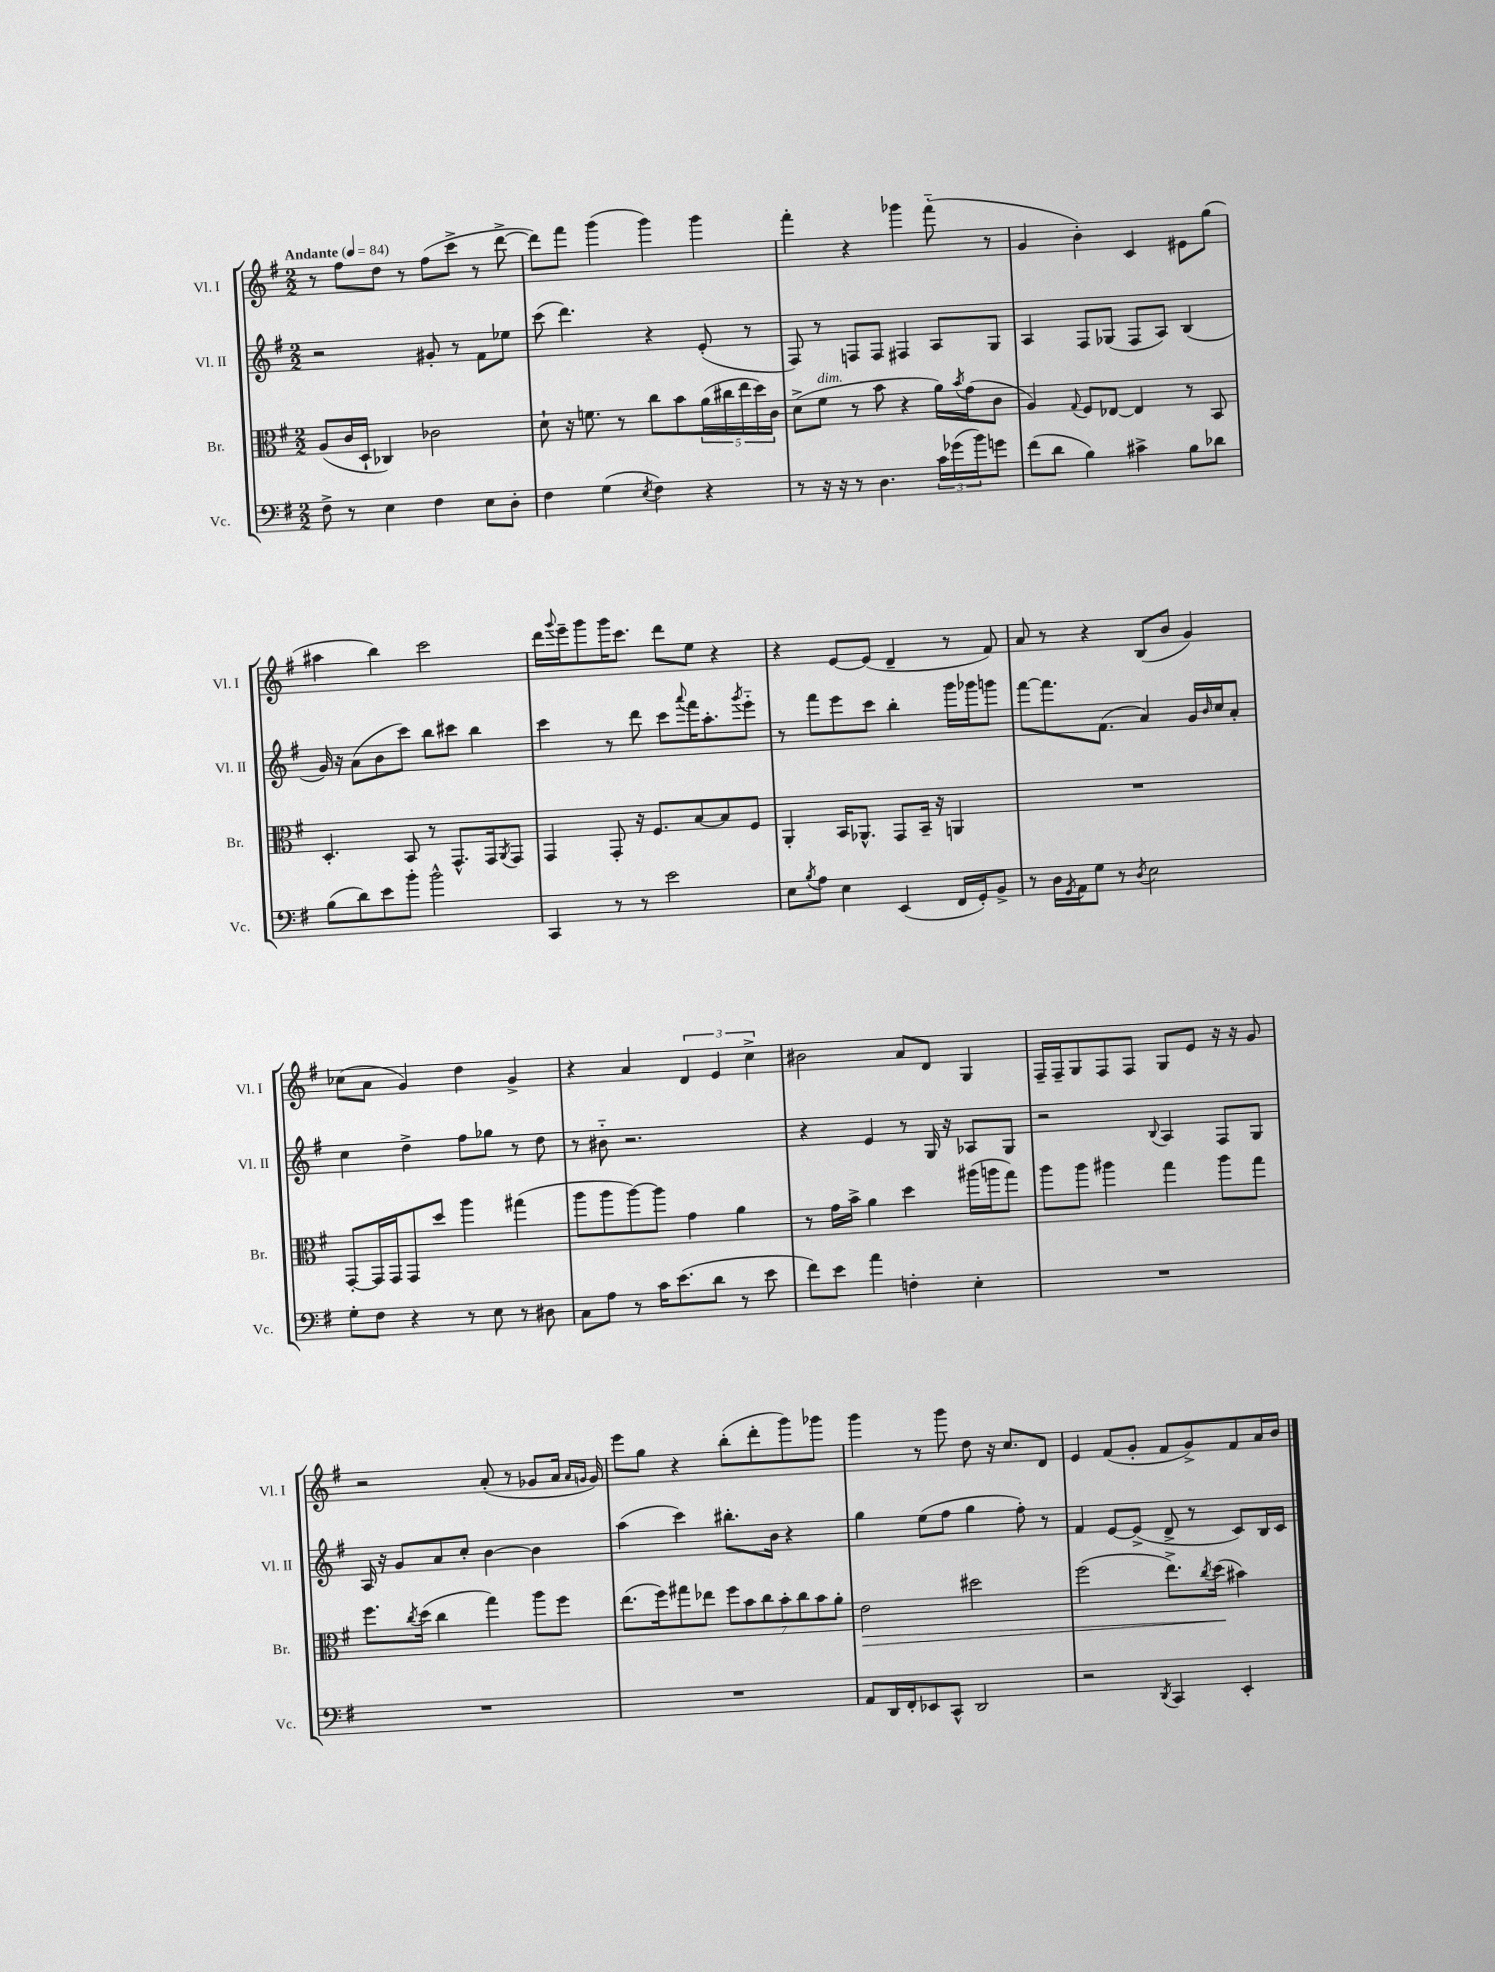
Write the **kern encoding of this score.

**kern	**kern	**dynam	**kern	**kern
*part4	*part3	*part3	*part2	*part1
*staff4	*staff3	*staff3	*staff2	*staff1
*I"Vc.	*I"Br.	*	*I"Vl. II	*I"Vl. I
*I'Vc.	*I'Br.	*	*I'Vl. II	*I'Vl. I
*clefF4	*clefC3	*	*clefG2	*clefG2
*k[f#]	*k[f#]	*	*k[f#]	*k[f#]
*M2/2	*M2/2	*	*M2/2	*M2/2
*MM84	*MM84	*	*MM84	*MM84
=1	=1	=1	=1	=1
!	!	!	!	!LO:TX:a:B:t=Andante
8F#^\	(8A/L	.	2r	8r
8r	16c/L	.	.	8ff#\L
.	16D`/JJ	.	.	.
4E\	4C-X/)	.	.	8dd\J
.	.	.	.	8r
4F#\	2c-X\	.	8g#X'/	(8ff#\L
.	.	.	8r	8ccc^\J
8E\L	.	.	8f#\L	8r
8D'\J	.	.	8ee-X\J	[8ddd^\
=2	=2	=2	=2	=2
4F#\	8d`\	.	(8ccc\	8ddd\L])
.	16r	.	4.ddd\)	8fff#\J
.	8.fn\	.	.	.
(4G\	.	.	.	(4ggg\
.	8r	.	.	.
8qE/	.	.	.	.
4F#\)	8cc\L	.	4r	4ggg\)
.	8b\	.	.	.
4r	(20a\L	.	(8e'/	4ggg\
.	20cc#X\	.	.	.
.	20ee\	.	.	.
.	.	.	8r	.
.	20dd\)	.	.	.
.	20c\JJ	.	.	.
=3	=3	=3	=3	=3
8r	(8d^\L	.	8F#/)	4fff#'\
!	!LO:TX:a:i:t=dim.	!	!	!
16r	8f#\J	.	8r	.
16r	.	.	.	.
8r	8r	.	8Fn/L	4r
4.D\	8b\	.	8F/J	.
.	4r	.	4F#X/	4ggg-X\
24c\LL	16a\LL)	.	8A/L	(8fff#\
(24g-X\	.	.	.	.
.	8qb/	.	.	.
.	(16g\J	.	.	.
24b\J)	.	.	.	.
8gn\J	8c\J	.	8G/J	8r
=4	=4	=4	=4	=4
(8f#\L	4A/)	.	4A/	4g/
8d\J	.	.	.	.
.	8qqG/	.	.	.
4B\)	8F#/L	.	8F#/L	4b'\)
.	[8E-X/J	.	(8G-X/J	.
4c#X^\	4E-/]	.	8F#/L	4c/
.	.	.	8A/J)	.
8B\L	8r	.	(4B/	8e#X\L
8d-X\J	8BB/	.	.	(8gg\J
!!LO:LB:g=z
=5	=5	=5	=5	=5
(8B\L	4.D'/	.	16g/)	4aa#X\
.	.	.	16r	.
8d\)	.	.	(8a\L	.
8e\	.	.	8b\	4bb\)
8b'\J	8BB/	.	8ccc\J)	.
2b^^\	8r	.	8bb\L	2ccc\
.	8.GG^^/L	.	8ccc#X\J	.
.	.	.	4bb\	.
.	16GG/k	.	.	.
.	8qAA/	.	.	.
.	8GG/J	.	.	.
=6	=6	=6	=6	=6
4CC/	4GG/	.	4ccc\	16ddd\LL
.	.	.	.	8qqggg/
.	.	.	.	16eee~\J
.	.	.	.	8ggg\
8r	8GG'/	.	8r	16ggg\K
.	.	.	.	8.ccc\J
8r	16r	.	8ddd\	.
.	8.F#/L	.	.	.
2e\	.	.	8ccc\L	8ddd\L
.	.	.	8qqaaa/	.
.	[8B/	.	16fff#\K	8ee\J
.	.	.	8.aa'\	.
.	8B/]	.	.	4r
.	.	.	8qggg/	.
.	8F#/J	.	8eee\J	.
=7	=7	=7	=7	=7
8E\L	4AA'/	.	8r	4r
8qB/	.	.	.	.
8A\J	.	.	8fff#\L	.
4E\	16BB/KL	.	8eee\	[8e/L
.	8.AA-X^^/J	.	.	.
.	.	.	8ccc\J	(8e/J]
(4EE/	8GG/L	.	4bb'\	4d~/
.	16BB~/Jk	.	.	.
.	16r	.	.	.
16FF#/LL	4AAn/	.	16ggg\LL	8r
16GG'/J)	.	.	16ggg-X\J	.
8BB^/J	.	.	8gggn\J	8f#/)
=8	=8	=8	=8	=8
8r	1r	.	[8fff#\L	8a/
16D\LL	.	.	8.fff#\]	8r
8qGG/	.	.	.	.
16AA\J	.	.	.	.
8G\J	.	.	.	4r
.	.	.	(8.f#\J	.
8r	.	.	.	.
8qD/	.	.	.	.
2E\	.	.	4a/)	(8B/L
.	.	.	.	8b/J
.	.	.	16g/LL	4g/)
.	.	.	16qqb/	.
.	.	.	16cc/J	.
.	.	.	8a'/J	.
!!LO:LB:g=z
=9	=9	=9	=9	=9
8G'\L	[8GG'/L	.	4cc\	(8cc-X\L
8F#\J	16GG/L]	.	.	8a\J
.	16GG/J	.	.	.
4r	8GG/	.	4dd^\	4g/)
.	8dd/J	.	.	.
8r	4aa\	.	8ff#\L	4dd\
8E\	.	.	8gg-X\J	.
8r	(4gg#X\	.	8r	4g^/
8D#X\	.	.	8dd\	.
=10	=10	=10	=10	=10
8C\L	8aa\L	.	8r	4r
8A\J	8aa\	.	8b#X\	.
8r	[8aa\)	.	2.r	4a/
16c\KL	8aa\J]	.	.	.
(8.e\	.	.	.	.
.	4g\	.	.	6d/
8d\J	.	.	.	.
.	.	.	.	6e/
8r	4a\	.	.	.
.	.	.	.	6cc^\
8e\	.	.	.	.
=11	=11	=11	=11	=11
8f#\L)	8r	.	4r	2b#X\
8e\J	16g\LL	.	.	.
.	16b^\JJ	.	.	.
4a\	4a\	.	4e/	.
4Fn'\	4dd\	.	8r	8a/L
.	.	.	16G/	8d/J
.	.	.	16r	.
4E'\	(16aa#X\LL	.	8A-X/L	4G/
.	16aan\J	.	.	.
.	8gg\J)	.	8G/J	.
=12	=12	=12	=12	=12
1r	8aa\L	.	2r	16F#~/LL
.	.	.	.	16F#~/J
.	8aa\J	.	.	8G/
.	4aa#X\	.	.	8F#/
.	.	.	.	8F#/J
.	.	.	8qqB/	.
.	4gg\	.	4A/	8G/L
.	.	.	.	8e/J
.	8aa#\L	.	8F#/L	16r
.	.	.	.	16r
.	8gg\J	.	8G/J	8g/
!!LO:LB:g=z
=13	=13	=13	=13	=13
1r	8.ff#\L	.	16A/	2r
.	.	.	16r	.
.	.	.	8g/L	.
.	8qcc/	.	.	.
.	(16dd\Jk	.	.	.
.	4cc\	.	8a/	.
.	.	.	8cc'/J	.
.	4gg\)	.	[4b\	(8a'/
.	.	.	.	8r
.	8aa\L	.	4b\]	8g-X/L
.	8ff#\J	.	.	16a/Jk
.	.	.	.	16qqa/LL
.	.	.	.	16qqgn/JJ
.	.	.	.	16g/)
=14	=14	=14	=14	=14
1r	(8.ee\L	.	(4aa\	8eee\L
.	.	.	.	8gg\J
.	16ff#\k)	.	.	.
.	8gg#X\	.	4ccc\)	4r
.	8ee-X\J	.	.	.
.	14ff#\L	.	8.bb#X'\L	(8bb'\L
.	14b\	.	.	.
.	.	.	.	8ddd'\
.	14cc\	.	.	.
.	.	.	16b\Jk	.
.	14b'\	.	.	.
.	.	.	4r	8ggg\)
.	14cc\	.	.	.
.	14b\	.	.	.
.	.	.	.	8ggg-X\J
.	14a'\J	.	.	.
=15	=15	=15	=15	=15
!	!	!LO:HP:b	!	!
8AA/L	2e\	>	4gg\	4ggg\
16DD/L	.	.	.	.
16FF#'/J	.	.	.	.
8EE-X/	.	.	(8ee\L	8r
8CC^^/J	.	.	8ff#\J	8ggg\
2DD/	2dd#X\	.	4gg\	8dd\
.	.	.	.	16r
.	.	.	.	8.cc/L
.	.	.	8ff#'\)	.
.	.	.	8r	8d/J
=16	=16	=16	=16	=16
2r	(2ff#\	.	4f#/	4e/
.	.	.	[8e/L	(8f#/L
.	.	.	(8e^/J]	8g'/J
8qDD/	.	.	.	.
4CC/	8.ee^\L)	.	8d^/	8f#/L
.	.	.	8r	8g^/)
.	8qcc/	.	.	.
.	(16dd\Jk	.	.	.
4EE'/	4b#X\)	]	8c/L)	8f#/
.	.	.	16B/L	16a/L
.	.	.	16c/JJ	16b/JJ
==	==	==	==	==
*-	*-	*-	*-	*-
